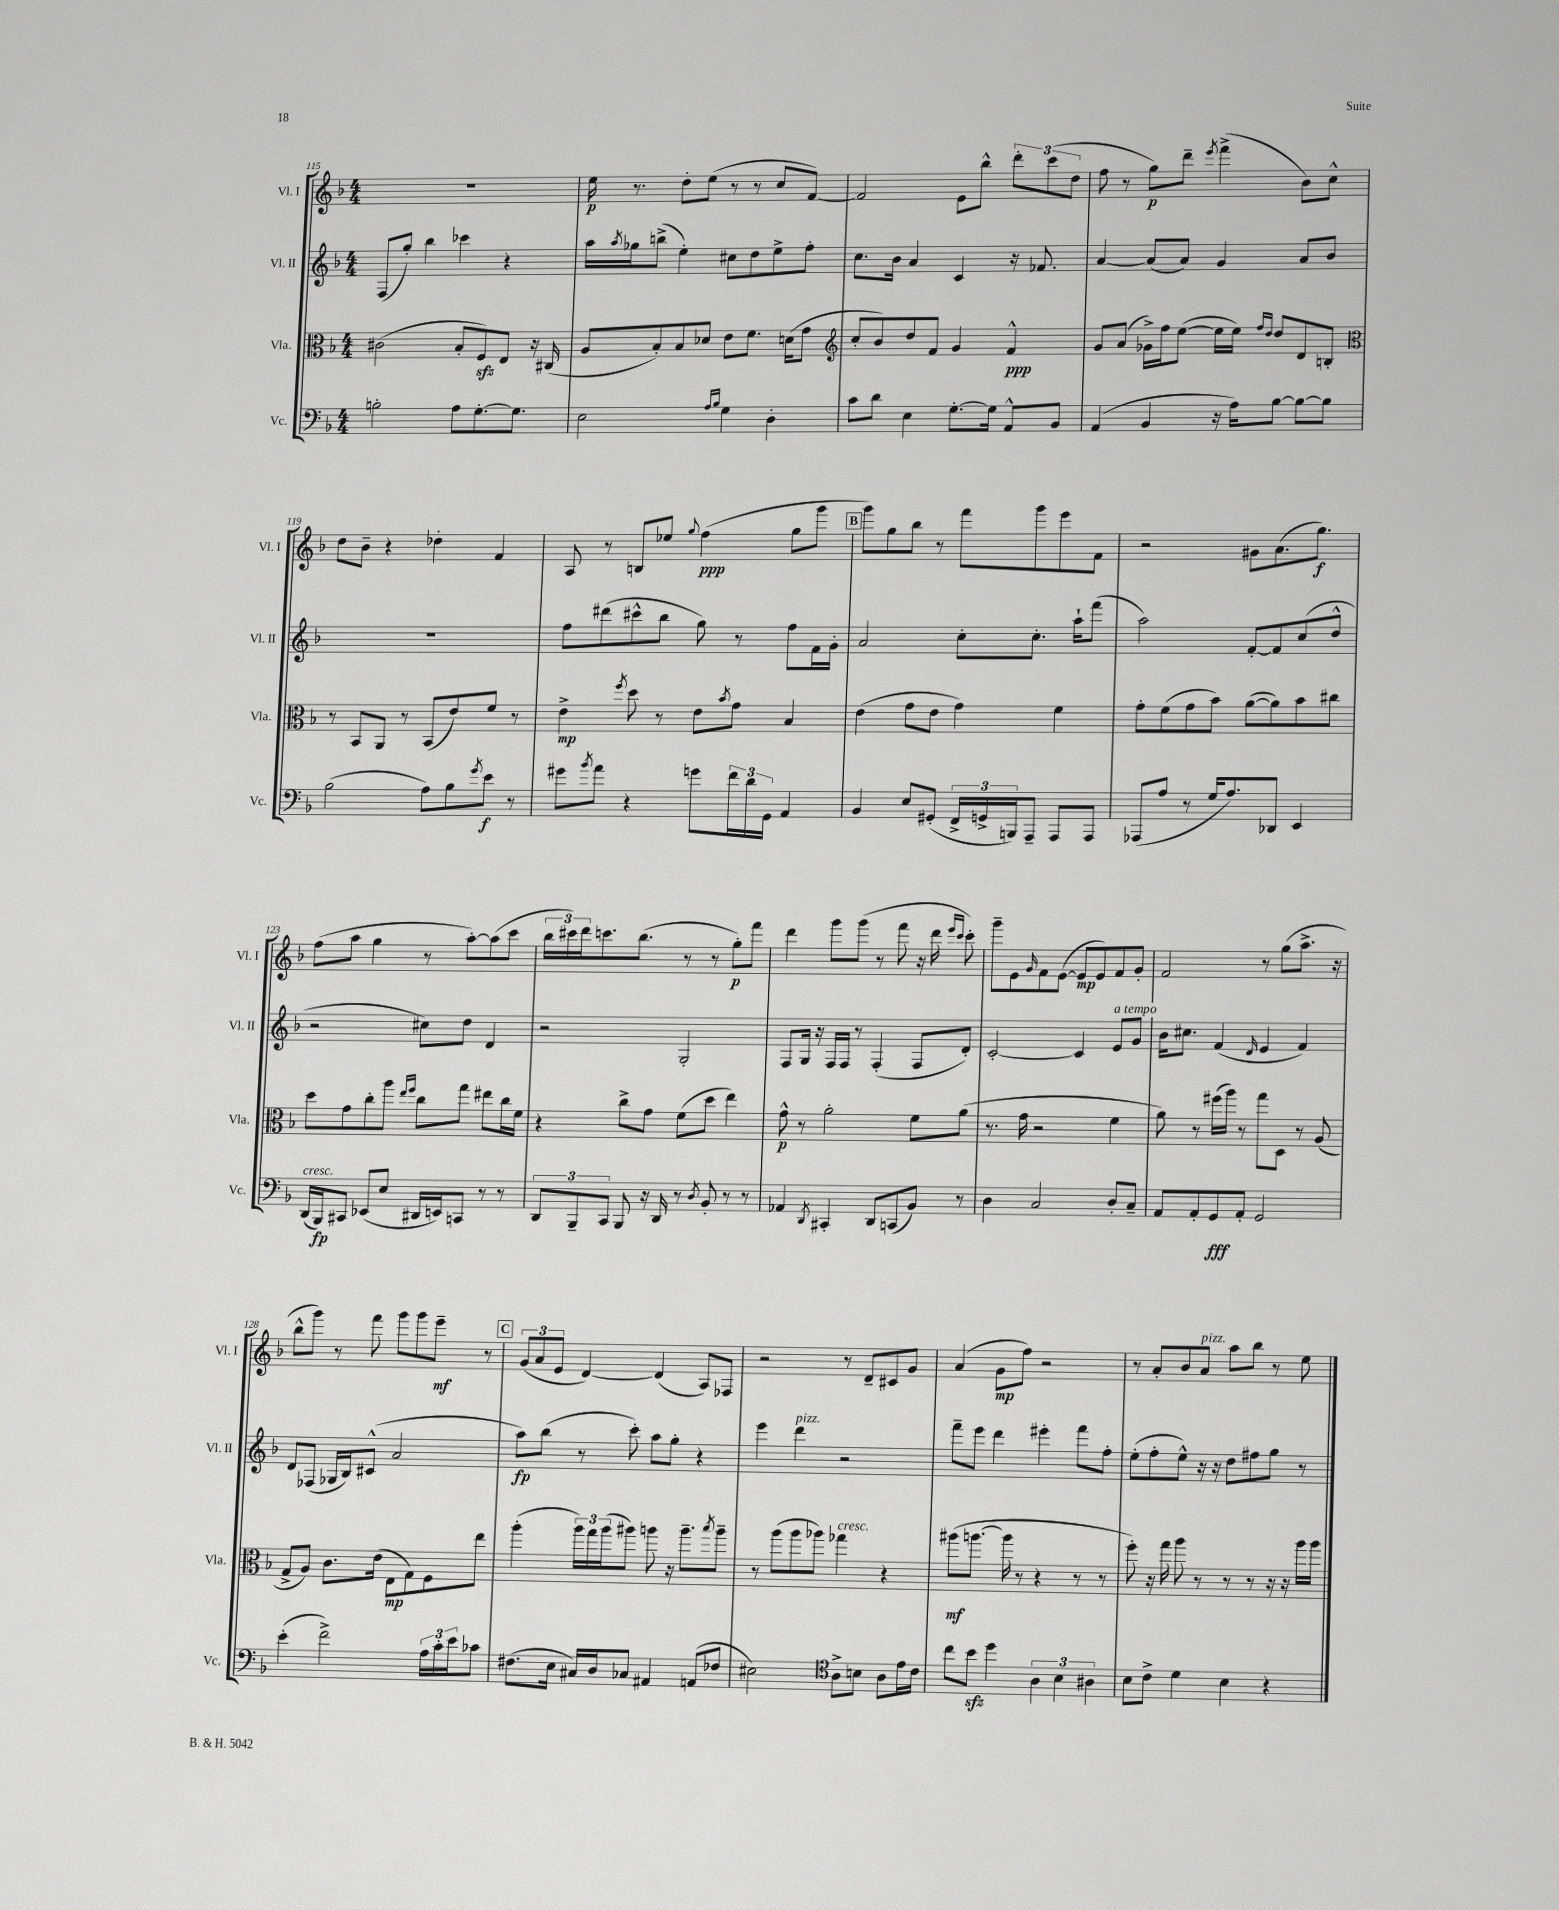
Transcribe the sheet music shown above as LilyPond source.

<<
\new StaffGroup <<
\new Staff = "s0" \with { instrumentName = "Vl. I" shortInstrumentName = "Vl. I" } {
    \clef treble \key f \major \numericTimeSignature \time 4/4
    R1 |
    e''16\p r8. d''8-. e''8( r8 r8 c''8 f'8~) |
    f'2 e'8 bes''8-^ \tuplet 3/2 { d'''8-. c'''8( d''8 } |
    f''8 r8 g''8\p) d'''8-- \acciaccatura { e'''8 } f'''4->( bes'8) c''8-^ |
    d''8 bes'8-- r4 des''4-. f'4 |
    a8 r8 b8 ees''8 \appoggiatura { g''8 } f''4\ppp( g''8 g'''8 |
    \mark \markup { \box "B" } g'''8) g''8 bes''8 r8 f'''8 g'''8 e'''8 f'8 |
    r2 gis'8 a'8.( g''8.\f) |
    f''8( a''8 g''4 r8 a''8~-.) a''8( c'''8 |
    \tuplet 3/2 { bes''16 cis'''16) d'''16 } c'''8. bes''8.( r8 r8 g''8-.\p) f'''8 |
    d'''4 g'''8 g'''8( r8 f'''8 r16 d'''16 \grace { e'''16 c'''16 } c'''8-.) |
    g'''8-- e'8 \grace { g'16 } f'8 e'8~( e'8\mp e'8) f'8 g'8-. |
    f'2 r8 g''8( a''8.-> r16 |
    bes''8-^ g'''8) r8 f'''8 g'''8 g'''8 e'''8--\mf r8 |
    \mark \markup { \box "C" } \tuplet 3/2 { g'8( a'8 e'8 } d'4~) d'4( a8) fes8 |
    r2 r8 d'8-- cis'8 g'8 |
    a'4( g'8\mp f''8) r2 |
    r8 a'8-. bes'8 a'8^\markup { \italic "pizz." } a''8 bes''8 r8 e''8 \bar "|." |
}
\new Staff = "s1" \with { instrumentName = "Vl. II" shortInstrumentName = "Vl. II" } {
    \clef treble \key f \major \numericTimeSignature \time 4/4
    f8( g''8-.) bes''4 ces'''4 r4 |
    a''16 \acciaccatura { a''8 } ges''16 b''8->( e''4-.) cis''8 d''8 e''8-> f''8-. |
    c''8. bes'16 a'4 c'4 r16 fes'8. |
    a'4~ a'8( a'8) g'4 a'8 bes'8 |
    R1 |
    f''8 dis'''8( cis'''8-^ bes''8 g''8) r8 f''8 f'16 g'16-. |
    \mark \markup { \box "B" } a'2 c''8-. c''8.-. a''16-! f'''8( |
    a''2) f'8~-. f'8 c''8( d''8-^ |
    r2 cis''8) d''8 d'4 |
    r2 g2-. |
    f8 g16 r16 f16 f16 r8 f4-.( f8 d'8-.) |
    c'2~-. c'4 e'8^\markup { \italic "a tempo" } g'8 |
    bes'16 cis''8. f'4( \grace { d'16 } e'4 f'4) |
    d'8 fes8( ges16 bes16) cis'8-^( a'2 |
    \mark \markup { \box "C" } a''8\fp) bes''8( r8 c'''8-.) a''8 g''8-. r4 |
    e'''4 d'''4^\markup { \italic "pizz." } r2 |
    f'''8-- e'''8 d'''4 eis'''4-. f'''8 f''8-. |
    e''8-.( f''8-. e''8-^) r16 r16 d''8 fis''8 g''8 r8 \bar "|." |
}
\new Staff = "s2" \with { instrumentName = "Vla." shortInstrumentName = "Vla." } {
    \clef alto \key f \major \numericTimeSignature \time 4/4
    cis'2( bes8-. f8\sfz) e8 r16 cis16( |
    a8 bes8-.) bes8 des'8 e'8 f'8. d'16( g'8 |
    \clef treble c''8-. bes'8) d''8 f'8 g'4 f'4-^\ppp |
    g'8 a'8( ges'16->) f''16 e''8~( e''16 e''16) \grace { f''16 d''16 } d''8 d'8 b8-. |
    \clef alto r8 bes,8 a,8 r8 bes,8( e'8) f'8 r8 |
    e'4->\mp \acciaccatura { f''8 } d''8 r8 e'8 \acciaccatura { bes'8 } g'8 bes4 |
    \mark \markup { \box "B" } e'4( g'8 e'8 g'4) f'4 |
    g'8-. f'8( g'8 bes'8) a'8~( a'8) bes'8 cis''8 |
    d''8 g'8 c''8-. a''8 \grace { e''16 f''16 } c''8 g''8 eis''8 c''16 f'16 |
    r4 c''8-> g'8 f'8( d''8 e''4) |
    g'8-^\p r8 a'2-. f'8 a'8( |
    r8. g'16 r2 f'4 |
    a'8) r8 fis''16( a''16) r8 g''8 d8 r8 a8( |
    g8-> a8) c'8. e'16( e8\mp g8) f8 e''8 |
    \mark \markup { \box "C" } a''4-.( \tuplet 3/2 { a''16) g''16 a''16( } ais''8) a''8 r16 a''8.-- \acciaccatura { bes''8 } a''8-- |
    r8 a''8( a''8 aes''8) ges''4^\markup { \italic "cresc." } r4 |
    ais''8\mf( a''8.~ a''16 r8 r4 r8 r8 |
    f''8-.) r16 g''16 a''8 r8 r8 r8 r16 r16 a''16 a''16 \bar "|." |
}
\new Staff = "s3" \with { instrumentName = "Vc." shortInstrumentName = "Vc." } {
    \clef bass \key f \major \numericTimeSignature \time 4/4
    b2-. a8 g8.~-. g8. |
    e2 \grace { a16 bes16 } g4 d4-. |
    c'8 d'8 e4 g8.~-. g16 a,8-^ bes,8 |
    a,4( bes,4 r16 a16) bes8~ bes8~ bes8 |
    bes2( a8) bes8 \acciaccatura { g'8 } e'8\f r8 |
    gis'8 \acciaccatura { bes'8 } a'8 r4 g'8 \tuplet 3/2 { f'16 d'16 g,16 } a,4 |
    \mark \markup { \box "B" } bes,4 e8 gis,8-.( \tuplet 3/2 { f,16-> g,16-> b,,16) } a,,8-- a,,8 a,,8 |
    aes,,8( a8 r8 g16 a8.) des,8 e,4 |
    d,16^\markup { \italic "cresc." }( bes,,16\fp) cis,8 ees,8( e8 dis,16 e,16) c,8 r8 r8 |
    \tuplet 3/2 { d,8 bes,,8-- c,8 } bes,,8 r16 d,16 r8 \acciaccatura { d8 } bes,8-. r8 r8 |
    aes,4 \acciaccatura { d,8 } cis,4-. d,8 c,8( bes,8) r8 |
    d4 c2 d8-. c8-- |
    a,8 a,8-. g,8\fff a,8-. g,2 |
    e'4-.( f'2->) \tuplet 3/2 { a16 c'16-. e'16 } ces'8 |
    \mark \markup { \box "C" } fis8.( e16 cis16) d16 ces8 ais,4 a,8( fes8 |
    eis2) \clef tenor a8-> b8 a8 e'16 c'16 |
    c''8 bes'8\sfz d''4 \tuplet 3/2 { a4 bes4 ais4 } |
    bes8 c'8-> d'4 bes4 r4 \bar "|." |
}
>>
>>
\layout { \context { \Score currentBarNumber = #115 } }
